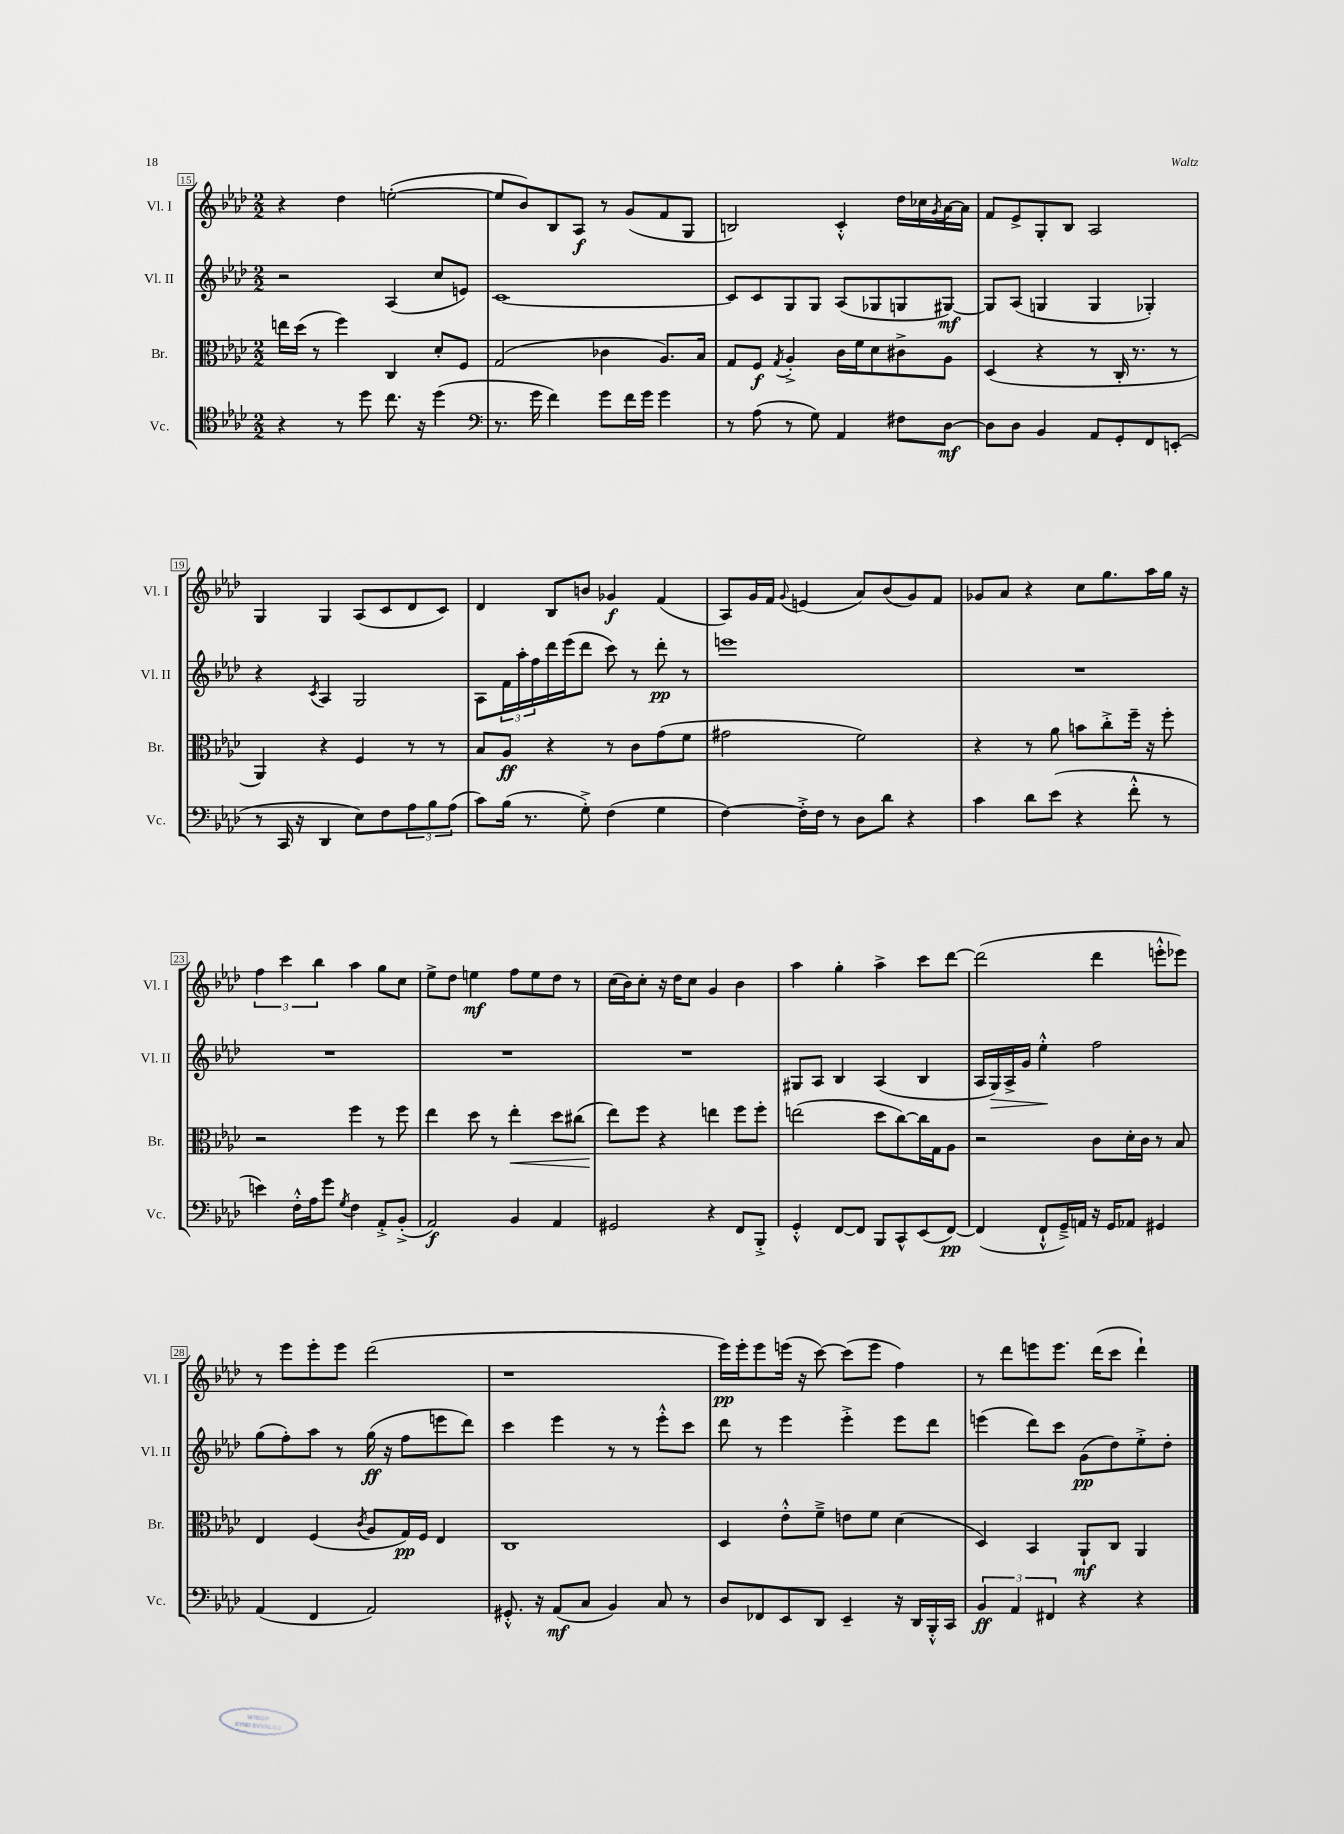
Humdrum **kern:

**kern	**dynam	**kern	**dynam	**kern	**dynam	**kern	**dynam
*part4	*part4	*part3	*part3	*part2	*part2	*part1	*part1
*staff4	*staff4	*staff3	*staff3	*staff2	*staff2	*staff1	*staff1
*I"Vc.	*	*I"Br.	*	*I"Vl. II	*	*I"Vl. I	*
*I'Vc.	*	*I'Br.	*	*I'Vl. II	*	*I'Vl. I	*
*clefC4	*	*clefC3	*	*clefG2	*	*clefG2	*
*k[b-e-a-d-]	*	*k[b-e-a-d-]	*	*k[b-e-a-d-]	*	*k[b-e-a-d-]	*
*M2/2	*	*M2/2	*	*M2/2	*	*M2/2	*
=15	=15	=15	=15	=15	=15	=15	=15
4r	.	16een\LL	.	2r	.	4r	.
.	.	(16dd-\JJ	.	.	.	.	.
.	.	8r	.	.	.	.	.
8r	.	4ff\)	.	.	.	4dd-\	.
8dd-\	.	.	.	.	.	.	.
8.cc\	.	4C/	.	(4A-/	.	([2een'\	.
16r	.	.	.	.	.	.	.
(4dd-\	.	8d-'/L	.	8cc/L	.	.	.
.	.	8F/J	.	8en/J)	.	.	.
=16	=16	=16	=16	=16	=16	=16	=16
*clefF4	*	*	*	*	*	*	*
8.r	.	(2G/	.	[1c	.	8ee/L]	.
.	.	.	.	.	.	8b-/)	.
16g\	.	.	.	.	.	.	.
4f\)	.	.	.	.	.	8B-/	.
.	.	.	.	.	.	8A-/J	f
8g\L	.	4c-X\	.	.	.	8r	.
16f\L	.	.	.	.	.	(8g/L	.
16g\JJ	.	.	.	.	.	.	.
4g\	.	8.A-/L)	.	.	.	8f/	.
.	.	.	.	.	.	8G/J	.
.	.	16B-/Jk	.	.	.	.	.
=17	=17	=17	=17	=17	=17	=17	=17
8r	.	8G/L	.	8c/L]	.	2Bn/)	.
(8A-\	.	8F/J	f	8c/	.	.	.
.	.	8qG/	.	.	.	.	.
8r	.	4A-'^/	.	8G/	.	.	.
8G\)	.	.	.	8G/J	.	.	.
4AA-/	.	16c\LL	.	(8A-/L	.	4c'^^/	.
.	.	16f\J	.	.	.	.	.
.	.	8d-\	.	8G-X/	.	.	.
8F#X\L	.	8c#X^\	.	8Gn/	.	16dd-\LL	.
.	.	.	.	.	.	16cc-X\	.
.	.	.	.	.	.	8qg/	.
[8D-\J	mf	8A-\J	.	[8G#X/J)	mf	[16a-\	.
.	.	.	.	.	.	16a-\JJ]	.
=18	=18	=18	=18	=18	=18	=18	=18
8D-\L]	.	(4D-/	.	8G#/L]	.	8f/L	.
8D-\J	.	.	.	(8A-/J	.	8e-^/	.
4BB-/	.	4r	.	4Gn/	.	8G'/	.
.	.	.	.	.	.	8B-/J	.
8AA-/L	.	8r	.	4G/	.	2A-/	.
8GG'/	.	16C'/	.	.	.	.	.
.	.	8.r	.	.	.	.	.
8FF/	.	.	.	4G-X'/)	.	.	.
(8EEn'/J	.	8r	.	.	.	.	.
!!LO:LB:g=z
=19	=19	=19	=19	=19	=19	=19	=19
8r	.	4AA-/)	.	4r	.	4G/	.
16CC/	.	.	.	.	.	.	.
16r	.	.	.	.	.	.	.
.	.	.	.	8qc/	.	.	.
4DD-/	.	4r	.	4A-/	.	4G/	.
8E-\L)	.	4F/	.	2G/	.	(8A-/L	.
8F\	.	.	.	.	.	8c/	.
12A-\	.	8r	.	.	.	8d-/	.
12B-\	.	.	.	.	.	.	.
.	.	8r	.	.	.	8c/J)	.
(12A-\J	.	.	.	.	.	.	.
=20	=20	=20	=20	=20	=20	=20	=20
8c\L)	.	8B-/L	.	8A-\L	.	4d-/	.
(16B-\Jk	.	8A-/J	ff	24f\L	.	.	.
.	.	.	.	24aa-'\	.	.	.
8.r	.	.	.	.	.	.	.
.	.	.	.	24ff\	.	.	.
.	.	4r	.	16ddd-\	.	8B-/L	.
.	.	.	.	(16eee-\J	.	.	.
8G'^\)	.	.	.	8ddd-\J	.	8bn/J	.
(4F\	.	8r	.	8ccc\)	.	4g-X/	f
.	.	8c\L	.	8r	.	.	.
4G\	.	(8g\	.	8ddd-'\	pp	(4f/	.
.	.	8f\J	.	8r	.	.	.
=21	=21	=21	=21	=21	=21	=21	=21
[4F\)	.	2g#X\	.	1eeen	.	8A-/L)	.
.	.	.	.	.	.	16g/L	.
.	.	.	.	.	.	16f/JJ	.
.	.	.	.	.	.	8qqg/	.
16F'^\LL]	.	.	.	.	.	(4en/	.
16F\JJ	.	.	.	.	.	.	.
8r	.	.	.	.	.	.	.
8D-\L	.	2f\)	.	.	.	8a-/L)	.
8d-\J	.	.	.	.	.	(8b-/	.
4r	.	.	.	.	.	8g/)	.
.	.	.	.	.	.	8f/J	.
=22	=22	=22	=22	=22	=22	=22	=22
4c\	.	4r	.	1r	.	8g-X/L	.
.	.	.	.	.	.	8a-/J	.
8d-\L	.	8r	.	.	.	4r	.
(8e-\J	.	8a-\	.	.	.	.	.
4r	.	8bn\L	.	.	.	8cc\L	.
.	.	8cc'^\	.	.	.	8.gg\	.
8f'^^\	.	16ff~\Jk	.	.	.	.	.
.	.	16r	.	.	.	16aa-\L	.
8r	.	8ff'\	.	.	.	16gg\JJ	.
.	.	.	.	.	.	16r	.
!!LO:LB:g=z
=23	=23	=23	=23	=23	=23	=23	=23
4en\)	.	2r	.	1r	.	6ff\	.
.	.	.	.	.	.	6ccc\	.
16F'^^\LL	.	.	.	.	.	.	.
16A-\J	.	.	.	.	.	.	.
.	.	.	.	.	.	6bb-\	.
8g\J	.	.	.	.	.	.	.
8qG/	.	.	.	.	.	.	.
4F\	.	4ff\	.	.	.	4aa-\	.
8AA-'^/L	.	8r	.	.	.	8gg\L	.
(8BB-'^/J	.	8ff\	.	.	.	8cc\J	.
=24	=24	=24	=24	=24	=24	=24	=24
2AA-/)	f	4ee-\	.	1r	.	8ee-^\L	.
.	.	.	.	.	.	8dd-\J	.
.	.	8dd-\	.	.	.	4een\	mf
.	.	8r	.	.	.	.	.
!	!	!	!LO:HP:b	!	!	!	!
4BB-/	.	4ee-'\	<	.	.	8ff\L	.
.	.	.	.	.	.	8ee\	.
4AA-/	.	8dd-\L	.	.	.	8dd-\J	.
.	.	(8cc#X\J	.	.	.	8r	.
=25	=25	=25	=25	=25	=25	=25	=25
2GG#X/	.	8ee-\L)	.	1r	.	(16cc\LL	.
.	.	.	.	.	.	16b-\J)	.
.	.	8ff\J	[	.	.	8cc'\J	.
.	.	4r	.	.	.	16r	.
.	.	.	.	.	.	16dd-\KL	.
.	.	.	.	.	.	8cc\J	.
4r	.	4een\	.	.	.	4g/	.
8FF/L	.	8ff\L	.	.	.	4b-\	.
8BBB-'^/J	.	8ff'\J	.	.	.	.	.
=26	=26	=26	=26	=26	=26	=26	=26
4GG'^^/	.	(2een\	.	8G#X/L	.	4aa-\	.
.	.	.	.	8A-/J	.	.	.
[8FF/L	.	.	.	4B-/	.	4gg'\	.
8FF/J]	.	.	.	.	.	.	.
8BBB-/L	.	8dd-\L	.	(4A-/	.	4aa-^\	.
8CC^^/	.	[8cc\)	.	.	.	.	.
(8EE-/	.	16cc\L]	.	4B-/	.	8ccc\L	.
.	.	16G\J	.	.	.	.	.
[8FF/J)	pp	8A-\J	.	.	.	[8ddd-\J	.
=27	=27	=27	=27	=27	=27	=27	=27
(4FF/]	.	2r	.	16A-/LL	.	(2ddd-\]	.
!	!	!	!	!	!LO:HP:b	!	!
.	.	.	.	16G/)	>	.	.
.	.	.	.	16A-^/	.	.	.
.	.	.	.	16g/JJ	.	.	.
8FF`^^/L	.	.	.	4ee-'^^\	.	.	.
16GG~^/L)	.	.	.	.	.	.	.
16AAn/JJ	.	.	.	.	.	.	.
16r	.	8c\L	.	2ff\	]	4ddd-\	.
16GG/KL	.	.	.	.	.	.	.
8AA-X/J	.	16d-'\L	.	.	.	.	.
.	.	16c\JJ	.	.	.	.	.
4GG#X/	.	8r	.	.	.	8eeen'^^\L	.
.	.	8B-/	.	.	.	8eee-X\J)	.
!!LO:LB:g=z
=28	=28	=28	=28	=28	=28	=28	=28
(4AA-/	.	4E-/	.	(8gg\L	.	8r	.
.	.	.	.	8ff'\)	.	8eee-\L	.
4FF/	.	(4F/	.	8aa-\J	.	8eee-'\	.
.	.	.	.	8r	.	8eee-\J	.
.	.	8qc/	.	.	.	.	.
2AA-/)	.	8A-/L	.	(16gg\	ff	(2ddd-\	.
.	.	.	.	16r	.	.	.
.	.	16G/L)	pp	8ff\L	.	.	.
.	.	16F/JJ	.	.	.	.	.
.	.	4E-/	.	8eeen\	.	.	.
.	.	.	.	8ddd-\J)	.	.	.
=29	=29	=29	=29	=29	=29	=29	=29
8.GG#X'^^/	.	1C	.	4ccc\	.	1r	.
16r	.	.	.	.	.	.	.
(8AA-/L	mf	.	.	4eee-\	.	.	.
8C/J	.	.	.	.	.	.	.
4BB-/)	.	.	.	8r	.	.	.
.	.	.	.	8r	.	.	.
8C/	.	.	.	8eee-'^^\L	.	.	.
8r	.	.	.	8ccc\J	.	.	.
=30	=30	=30	=30	=30	=30	=30	=30
8D-/L	.	4D-/	.	8ddd-\	.	16eee-\LL)	pp
.	.	.	.	.	.	16eee-'\J	.
8FF-X/	.	.	.	8r	.	8eee-\	.
8EE-/	.	8e-'^^\L	.	4eee-\	.	(16eeen\Jk	.
.	.	.	.	.	.	16r	.
8DD-/J	.	8f~^\J	.	.	.	[8ccc\)	.
4EE-~/	.	8en\L	.	4eee-'^\	.	(8ccc\L]	.
.	.	8f\J	.	.	.	8eee\J	.
16r	.	(4d-\	.	8eee-\L	.	4ff\)	.
16DD-/LL	.	.	.	.	.	.	.
16BBB-'^^/	.	.	.	8ddd-\J	.	.	.
16CC/JJ	.	.	.	.	.	.	.
=31	=31	=31	=31	=31	=31	=31	=31
6BB-/	ff	4D-/)	.	(4eeen\	.	8r	.
.	.	.	.	.	.	8ddd-\L	.
6AA-/	.	.	.	.	.	.	.
.	.	4BB-/	.	8ddd-\L)	.	8eeen\	.
6FF#X/	.	.	.	.	.	.	.
.	.	.	.	8ccc\J	.	8.eee\J	.
4r	.	8AA-`/L	mf	(8g\L	pp	.	.
.	.	.	.	.	.	(16ddd-\KL	.
.	.	8C/J	.	8dd-\)	.	8ccc\J	.
4r	.	4AA-/	.	8ee-'^\	.	4ddd-`\)	.
.	.	.	.	8dd-'\J	.	.	.
==	==	==	==	==	==	==	==
*-	*-	*-	*-	*-	*-	*-	*-
